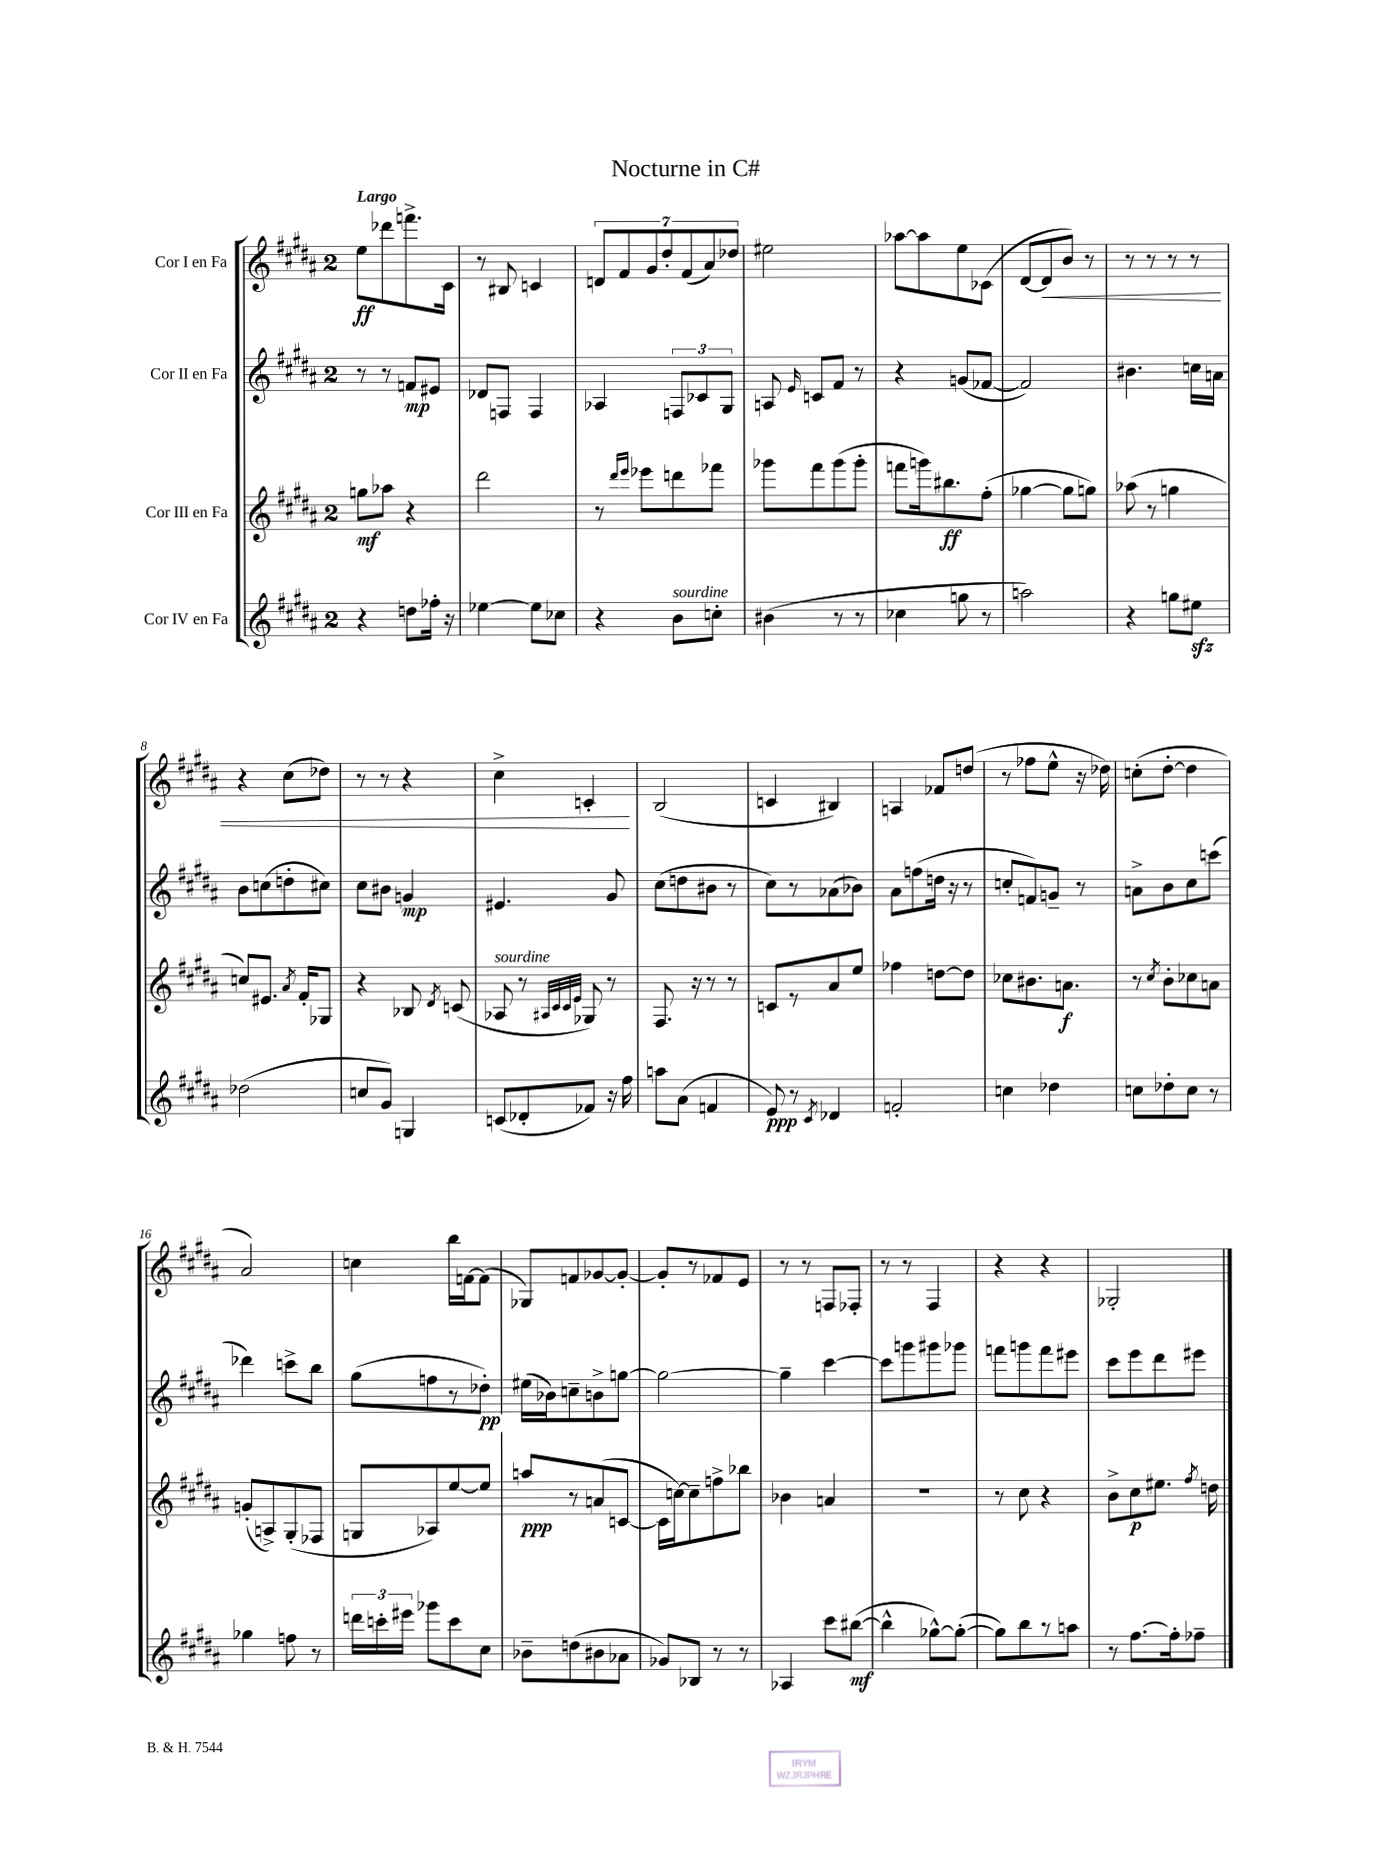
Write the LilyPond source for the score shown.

\header { title = "Nocturne in C#" }
<<
\new StaffGroup <<
\new Staff = "s0" \with { instrumentName = "Cor I en Fa" } {
    \clef treble \key b \major \once \override Staff.TimeSignature.style = #'single-digit \time 2/4 \tempo "Largo"
    \autoBeamOff e''8[\ff des'''8 f'''8.-> cis'16] |
    r8 bis8 c'4 |
    \tuplet 7/4 { d'8[ fis'8 gis'8 dis''8-. fis'8( ais'8) des''8] } |
    eis''2 |
    aes''8[~ aes''8 e''8 ces'8]( |
    dis'8[~ dis'8\< b'8]) r8 |
    r8 r8 r8 r8 |
    r4 cis''8[( des''8]) |
    r8 r8 r4 |
    cis''4-> c'4-.\! |
    b2( |
    c'4 bis4) |
    a4 fes'8[ d''8]( |
    r8 fes''8[ e''8]-^ r16 des''16) |
    c''8[-.( dis''8]~-. dis''4 |
    ais'2) |
    c''4 b''16[ f'16~ f'8]( |
    ges8[) f'8 ges'8~ ges'8]~-. |
    ges'8[-. r8 fes'8 e'8] |
    r8 r8 f8[ fes8]-. |
    r8 r8 fis4 |
    r4 r4 |
    ges2-. \bar "|." |
}
\new Staff = "s1" \with { instrumentName = "Cor II en Fa" } {
    \clef treble \key b \major \once \override Staff.TimeSignature.style = #'single-digit \time 2/4
    \autoBeamOff r8 r8 f'8[\mp eis'8] |
    des'8[ f8] f4 |
    aes4 \tuplet 3/2 { f8[ ces'8 gis8] } |
    a8 \grace { e'16 } c'8[ fis'8] r8 |
    r4 g'8[( fes'8]~ |
    fes'2) |
    bis'4. c''16[ a'16] |
    b'8[ c''8( d''8-. cis''8]) |
    cis''8[ bis'8] g'4\mp |
    eis'4. gis'8 |
    cis''8[( d''8 bis'8] r8 |
    cis''8[) r8 aes'8( bes'8]) |
    ais'8[ f''8( d''16] r16 r8 |
    c''8[-. f'8) g'8]-- r8 |
    a'8[-> b'8 cis''8 c'''8]( |
    des'''4) c'''8[-> b''8] |
    gis''8[( f''8 r8 des''8]-.\pp) |
    eis''16[( bes'16) c''8-- b'8-> g''8]~ |
    g''2~ |
    g''4-- cis'''4~ |
    cis'''8[ g'''8 gis'''8 ges'''8] |
    f'''8[ g'''8 f'''8 eis'''8] |
    cis'''8[ e'''8 dis'''8 eis'''8] \bar "|." |
}
\new Staff = "s2" \with { instrumentName = "Cor III en Fa" } {
    \clef treble \key b \major \once \override Staff.TimeSignature.style = #'single-digit \time 2/4
    \autoBeamOff g''8[\mf aes''8] r4 |
    dis'''2 |
    r8 \grace { dis'''16[ e'''16] } ees'''8[ d'''8 fes'''8] |
    ges'''8[ fis'''8 ges'''8( ges'''8]-. |
    f'''8[ g'''16) bis''8.\ff fis''8]-.( |
    ges''4~ ges''8[ g''8]) |
    aes''8( r8 g''4 |
    c''8[) eis'8.] \acciaccatura { ais'8 } fis'16[-. ges8] |
    r4 bes8 \acciaccatura { dis'8 } c'8( |
    aes8^\markup { \italic "sourdine" } r8 \grace { ais32[ cis'32 cis'32 e'32] } ges8) r8 |
    fis8. r16 r8 r8 |
    c'8[ r8 ais'8 e''8] |
    fes''4 d''8[~ d''8] |
    ces''8[ bis'8. a'8.]\f |
    r8 \acciaccatura { cis''8 } b'8[-. ces''8 a'8] |
    g'8[-.( a8->) gis8-.( fes8] |
    g8[ aes8) e''8~ e''8] |
    a''8[\ppp r8 a'8( c'8]~ |
    c'16[ c''16~) c''8-- f''8-> bes''8] |
    bes'4 a'4 |
    R2 |
    r8 cis''8 r4 |
    b'8[-> cis''8\p eis''8.] \acciaccatura { fis''8 } d''16 \bar "|." |
}
\new Staff = "s3" \with { instrumentName = "Cor IV en Fa" } {
    \clef treble \key b \major \once \override Staff.TimeSignature.style = #'single-digit \time 2/4
    \autoBeamOff r4 d''8[ fes''16]-. r16 |
    ees''4~ ees''8[ ces''8] |
    r4 b'8[^\markup { \italic "sourdine" } c''8]-. |
    bis'4( r8 r8 |
    ces''4 g''8 r8 |
    a''2) |
    r4 g''8[ eis''8]\sfz |
    des''2( |
    c''8[ gis'8]) g4 |
    c'8[( des'8-. fes'8]) r16 fis''16 |
    a''8[ ais'8]( f'4 |
    e'8\ppp) r8 \acciaccatura { cis'8 } des'4 |
    f'2-. |
    c''4 des''4 |
    c''8[ des''8-. c''8] r8 |
    ges''4 f''8 r8 |
    \tuplet 3/2 { d'''16[ c'''16-. eis'''16] } ges'''8[ c'''8 cis''8] |
    bes'8[-- d''8( bis'8 aes'8] |
    ges'8[) bes8] r8 r8 |
    aes4 cis'''8[ bis''8]~\mf( |
    bis''4-^ ges''8[~-^) ges''8]~-.( |
    ges''8[) b''8 r8 a''8] |
    r8 fis''8.[~ fis''16-. fes''8]-- \bar "|." |
}
>>
>>
